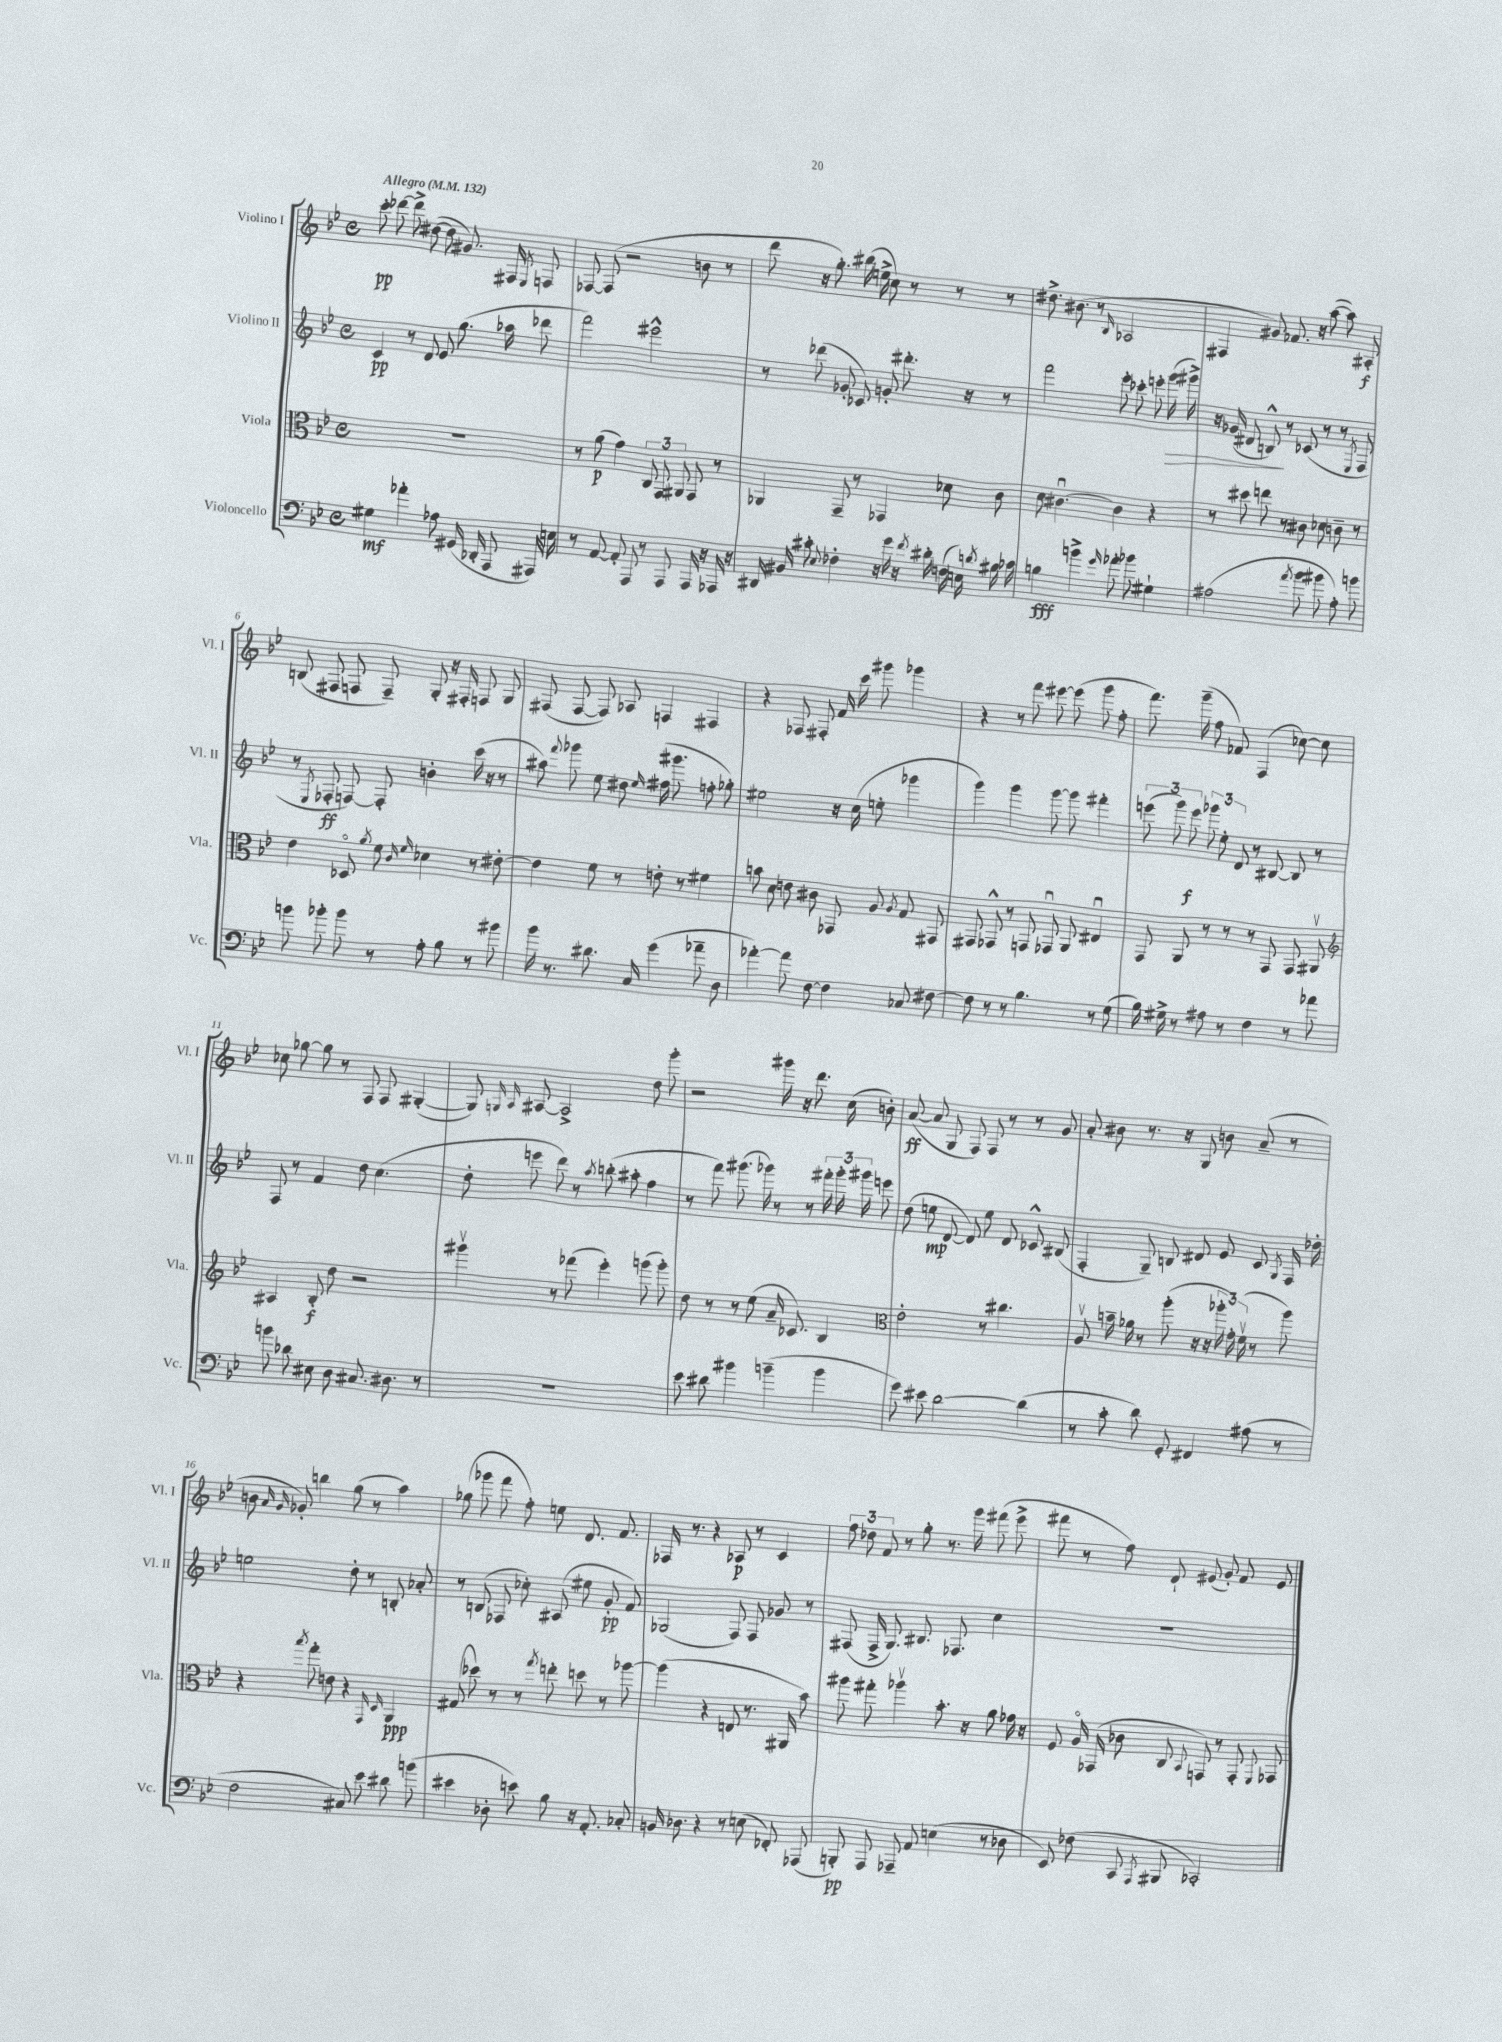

**kern	**dynam	**kern	**dynam	**kern	**dynam	**kern	**dynam
*part4	*part4	*part3	*part3	*part2	*part2	*part1	*part1
*staff4	*staff4	*staff3	*staff3	*staff2	*staff2	*staff1	*staff1
*I"Violoncello	*	*I"Viola	*	*I"Violino II	*	*I"Violino I	*
*I'Vc.	*	*I'Vla.	*	*I'Vl. II	*	*I'Vl. I	*
*clefF4	*	*clefC3	*	*clefG2	*	*clefG2	*
*k[b-e-]	*	*k[b-e-]	*	*k[b-e-]	*	*k[b-e-]	*
*M4/4	*	*M4/4	*	*M4/4	*	*M4/4	*
*met(c)	*	*met(c)	*	*met(c)	*	*met(c)	*
*MM132	*	*MM132	*	*MM132	*	*MM132	*
=1	=1	=1	=1	=1	=1	=1	=1
!	!	!	!	!	!	!LO:TX:a:B:t=Allegro	!
4G#X\	mf	1r	.	4c/	pp	8ccc'\	pp
.	.	.	.	.	.	[8ddd-X\	.
4a-X'\	.	.	.	8r	.	8ddd-^\]	.
.	.	.	.	8d/	.	([8dd#X\	.
8A-X\	.	.	.	8e-/	.	8dd#\]	.
(16GG#X/	.	.	.	(8.gg\	.	8.g#X/)	.
16DD-X'/	.	.	.	.	.	.	.
8AAA/	.	.	.	.	.	.	.
.	.	.	.	16aa-X\	.	16F#X/	.
.	.	.	.	.	.	8qE-/	.
16AAA#X/)	.	.	.	8ddd-X\	.	8Fn/	.
16En\	.	.	.	.	.	.	.
=2	=2	=2	=2	=2	=2	=2	=2
8r	.	8r	.	2fff\)	.	[8F-X/	.
[8AA/	.	(8a\	p	.	.	(8F-/]	.
8AA'/]	.	4g\)	.	.	.	2r	.
8AAA/	.	.	.	.	.	.	.
8r	.	12C/	.	2eee#X^^\	.	.	.
.	.	12GG/	.	.	.	.	.
8AAA/	.	.	.	.	.	.	.
.	.	12AA#X/	.	.	.	.	.
16AAA/	.	8GG/	.	.	.	8bn\	.
16r	.	.	.	.	.	.	.
16AAA-X/	.	8r	.	.	.	8r	.
16r	.	.	.	.	.	.	.
=3	=3	=3	=3	=3	=3	=3	=3
16DD#X/	.	4AA-X/	.	8r	.	8ddd\	.
16BB#X/	.	.	.	.	.	.	.
8c#X'\	.	.	.	(8ddd-X\	.	16r	.
.	.	.	.	.	.	8.gg'\)	.
8qqE-/	.	.	.	.	.	.	.
4F-X'\	.	8GG~/	.	8g-X'/	.	.	.
.	.	8r	.	8c-X/)	.	(16bb#X\	.
.	.	.	.	.	.	16een^\	.
16r	.	4GG-X/	.	8gn'/	.	8cc\)	.
16g\	.	.	.	.	.	.	.
16r	.	.	.	8.ddd#X'\	.	8r	.
8qf/	.	.	.	.	.	.	.
16d#X'\	.	.	.	.	.	.	.
(16Fn\	.	8d-X\	.	.	.	8r	.
16En\)	.	.	.	16r	.	.	.
8qdn/	.	.	.	.	.	.	.
16B#X\	.	8c\	.	8r	.	8r	.
16c-X\	.	.	.	.	.	.	.
=4	=4	=4	=4	=4	=4	=4	=4
4Bn\	fff	8d\	.	2fff\	.	8.dd#X^\	.
.	.	[4.c#Xu\	.	.	.	.	.
.	.	.	.	.	.	(8.b#X\	.
4bn^\	.	.	.	.	.	.	.
.	.	.	.	.	.	8r	.
16qqg/	.	.	.	.	.	16qqB-/	.
8a-X'\	.	4c#\]	.	8eee-'\	.	2A-X/	.
8b-X\	.	.	.	8ccc-X'\	.	.	.
4G#X`\	.	4r	.	8eeen'\	.	.	.
!	!	!	!	!	!LO:HP:b	!	!
.	.	.	.	(16ggg\	>	.	.
.	.	.	.	16ggg#X^\)	.	.	.
=5	=5	=5	=5	=5	=5	=5	=5
(2A#X\	.	8r	.	16r	.	4F#X/	.
.	.	.	.	(16g-X/	.	.	.
.	.	8dd#X\	.	8d#X/	.	.	.
.	.	8een\	.	8Bn^^/)	.	8g#X/)	.
.	.	8r	.	8r	]	8.f-X/	.
8qa/	.	.	.	.	.	.	.
8b-\	.	8c#X\	.	(8c-X/	.	.	.
.	.	.	.	.	.	16r	.
8b#X\	.	8d-X\	.	8r	.	([8aa\	.
8A#'\)	.	8cn~\	.	8r	.	8aa\])	.
.	.	.	.	8qE-/	.	.	.
8bn\	.	8r	.	8F/	.	8A#X'/	f
!!LO:LB:g=z
=6	=6	=6	=6	=6	=6	=6	=6
8bn\	.	4e-\	.	8r	.	(8Bn/	.
.	.	.	.	8qE-/	.	.	.
8b-X'\	.	.	.	8F-X'/	ff	8F#X/	.
8b-\	.	8D-X/	.	[8Fn/)	.	8Fn/	.
.	.	8qa/	.	.	.	.	.
8r	.	8f\	.	8F'/]	.	8F~/)	.
.	.	16qqc/	.	.	.	.	.
.	.	16qqf/	.	.	.	.	.
8A'\	.	4d-X\	.	4bn'\	.	8G'/	.
8B-\	.	.	.	.	.	16r	.
.	.	.	.	.	.	16F#X'/	.
8r	.	8r	.	(16ccc\	.	8Fn/	.
.	.	.	.	16r	.	.	.
8b#X\	.	[8e#X'\	.	8r	.	8G/	.
=7	=7	=7	=7	=7	=7	=7	=7
16b-\	.	4e#\]	.	8aa#X\)	.	(8F#X/	.
8.r	.	.	.	.	.	.	.
.	.	.	.	8qqfff/	.	.	.
.	.	.	.	8ggg-X\	.	[8F#/	.
8.d#X\	.	8f\	.	8ee-\	.	8F#/])	.
.	.	8r	.	8dd#X\	.	8A-X/	.
16C/	.	.	.	.	.	.	.
.	.	.	.	16qqee-/	.	.	.
(4g\	.	8en'\	.	(16ff#X\	.	4Fn/	.
.	.	.	.	8.ggg#X\	.	.	.
.	.	8r	.	.	.	.	.
8a-X~\	.	4f#X\	.	8ffn'\	.	4F#X/	.
8D\	.	.	.	8gg-X'\)	.	.	.
=8	=8	=8	=8	=8	=8	=8	=8
[4a-X'\)	.	8bn\	.	2ee#X\	.	4r	.
.	.	8d\	.	.	.	.	.
8a-\]	.	8en\	.	.	.	8F-X/	.
[8F\	.	8c#X\	.	.	.	8F#X'/	.
4F\]	.	8GG-X/	.	16r	.	16f/	.
.	.	.	.	(16cc\	.	16ccc\	.
.	.	8A/	.	8een'\	.	8ggg#X\	.
.	.	8qA/	.	.	.	.	.
8C-X/	.	8G/	.	4ggg-X\	.	4ggg-X\	.
[8F#X\	.	8GG#X/	.	.	.	.	.
=9	=9	=9	=9	=9	=9	=9	=9
8F#\]	.	8GG#X/	.	4ggg\)	.	4r	.
8r	.	8GG-X^^/	.	.	.	.	.
8r	.	8r	.	4ggg\	.	8r	.
4.B-\	.	8GGn/	.	.	.	8fff\	.
.	.	8GG-Xu/	.	[8ggg\	.	[8eee#X\	.
.	.	8AA/	.	8ggg\]	.	(8eee#\]	.
8r	.	4E#Xu/	.	4fff#X'\	.	8ggg\	.
(8G\	.	.	.	.	.	8ff'\	.
=10	=10	=10	=10	=10	=10	=10	=10
16B-\)	.	8GG/	.	(12eeen\	.	8.fff\)	.
16G#X^\	.	.	.	.	.	.	.
.	.	.	.	12ggg\)	.	.	.
8r	.	8AA/	.	.	.	.	.
.	.	.	.	12eee\	f	.	.
.	.	.	.	.	.	(16ggg~\	.
8A#X\	.	8r	.	12ggg-X\	.	8ff\	.
.	.	.	.	12ee-'\	.	.	.
8r	.	8r	.	.	.	8f-X/)	.
.	.	.	.	12d/	.	.	.
4F\	.	8r	.	8r	.	(4F/	.
.	.	8GG/	.	[8B#X/	.	.	.
8r	.	8GG/	.	8B#/]	.	[8cc-X\)	.
8a-X\	.	8AA#Xv/	.	8r	.	8cc-\]	.
!!LO:LB:g=z
=11	=11	=11	=11	=11	=11	=11	=11
*	*	*clefG2	*	*	*	*	*
8bn\	.	4A#X/	.	8F/	.	8cc-X\	.
8d-X\	.	.	.	8r	.	[8gg-X\	.
8E#X\	.	8B-'/	f	4f/	.	8gg-\]	.
8D\	.	8dd\	.	.	.	8r	.
8.C#X/	.	2r	.	8dd\	.	8F/	.
.	.	.	.	(4.cc\	.	8F/	.
8.D#X\	.	.	.	.	.	.	.
.	.	.	.	.	.	([4G#X'/	.
8r	.	.	.	.	.	.	.
=12	=12	=12	=12	=12	=12	=12	=12
1r	.	4ggg#Xv\	.	8dd'\	.	8G#/])	.
.	.	.	.	.	.	16qqGn/	.
.	.	.	.	.	.	16qqA/	.
.	.	.	.	8eeen\	.	[8A#X/	.
.	.	8r	.	8ddd\)	.	2A#^/]	.
.	.	(8fff-X\	.	8r	.	.	.
.	.	.	.	8qaa/	.	.	.
.	.	4eee-'\)	.	(8bbn'\	.	.	.
.	.	.	.	8aa#X'\	.	.	.
.	.	(8gggn\	.	4ff\	.	8dd\	.
.	.	8ggg'\)	.	.	.	8ggg'\	.
=13	=13	=13	=13	=13	=13	=13	=13
8e-\	.	8dd\	.	8r	.	2r	.
8d#X\	.	8r	.	8fff\)	.	.	.
4b#X\	.	8r	.	(8.ggg#X\	.	.	.
.	.	(8ee-\	.	.	.	.	.
.	.	.	.	16ggg-X\)	.	.	.
(4bn~\	.	16a~/	.	8r	.	16ggg#X\	.
.	.	8.c-X/)	.	.	.	16r	.
.	.	.	.	8r	.	8.ddd\	.
4b\	.	4B-/	.	24fff#X'\	.	.	.
.	.	.	.	24ggg-'\	.	.	.
.	.	.	.	.	.	(16cc\	.
.	.	.	.	24ggg#X\	.	.	.
.	.	.	.	8eeen\	.	8bn'\)	.
=14	=14	=14	=14	=14	=14	=14	=14
*	*	*clefC3	*	*	*	*	*
8g\)	.	2e-'\	.	(8dd\	.	([8a/	ff
8e#X\	.	.	.	8een\	mp	8a/]	.
[2d\	.	.	.	[8d/	.	8G/	.
.	.	.	.	8d/])	.	8F/)	.
.	.	8r	.	8ee\	.	8F/	.
.	.	4.cc#X\	.	8d/	.	8r	.
(4d\]	.	.	.	8c-X^^/	.	8r	.
.	.	.	.	(8B#X/	.	8g/	.
=15	=15	=15	=15	=15	=15	=15	=15
8r	.	8Av/	.	4F'/	.	8a'/	.
8c'\	.	16bn~\	.	.	.	8b#X\	.
.	.	16a-X\	.	.	.	.	.
8d\)	.	8r	.	8G~/)	.	8.r	.
8GG'/	.	(8aa'\	.	8Bn/	.	.	.
.	.	.	.	.	.	16r	.
4FF#X/	.	16r	.	8d#X/	.	8G/	.
.	.	16r	.	.	.	.	.
.	.	24aa-X'\	.	8e-/	.	8bn\	.
.	.	24g'\)	.	.	.	.	.
.	.	(24fv\	.	.	.	.	.
(8A#X\	.	8r	.	8c/	.	(8a~/	.
.	.	.	.	8qG/	.	.	.
8r	.	8aa-\)	.	16F/	.	8r	.
.	.	.	.	16dd-X'\	.	.	.
!!LO:LB:g=z
=16	=16	=16	=16	=16	=16	=16	=16
2F\	.	4r	.	2een\	.	8bn\	.
.	.	.	.	.	.	16qqa/	.
.	.	.	.	.	.	16qqg/	.
.	.	.	.	.	.	8g-X'/)	.
.	.	8qbb-/	.	.	.	.	.
.	.	8gg'\	.	.	.	4bbn\	.
.	.	8en\	.	.	.	.	.
8C#X/)	.	4r	.	8dd'\	.	(8gg\	.
8e-\	.	.	.	8r	.	8r	.
.	.	16qqGG/	.	.	.	.	.
.	.	16qqD/	.	.	.	.	.
8d#X\	.	4AA/	ppp	8Bn'/	.	4aa\)	.
(8bn\	.	.	.	8a-X'/	.	.	.
=17	=17	=17	=17	=17	=17	=17	=17
4e#X\	.	(8G#X/	.	8r	.	(8gg-X\	.
.	.	8dd-X\)	.	(8Bn/	.	8ggg-X\	.
8D-X'\	.	8r	.	8F-X/	.	8fff\	.
8en\)	.	8r	.	8cc-X'\)	.	8ff'\)	.
.	.	8qgg/	.	.	.	.	.
8B-\	.	8een'\	.	(8A#X/	.	8een\	.
16r	.	8ddn\	.	8ee#X\	.	8.d/	.
8.AA'/	.	.	.	.	.	.	.
.	.	8r	.	8g'/	pp	.	.
.	.	.	.	.	.	8.f/	.
8C-X'/	.	[8aa-X\	.	8f/)	.	.	.
=18	=18	=18	=18	=18	=18	=18	=18
16BBn/	.	(4aa-\]	.	(2G-X/	.	16F-X/	.
8.D-X\	.	.	.	.	.	8.r	.
4r	.	4r	.	.	.	4r	.
8r	.	8En/	.	8F/)	.	8A-X/	p
(8En\	.	8.r	.	8F/	.	8r	.
8FF-X'/)	.	.	.	8g-X/	.	4c/	.
.	.	16AA#X/	.	.	.	.	.
(8AAA-X/	.	8b-\)	.	8r	.	.	.
=19	=19	=19	=19	=19	=19	=19	=19
8BBBn'/)	pp	8aa#X\	.	(8F#X/	.	12ff\	.
.	.	.	.	.	.	12dd-X\	.
8AAA/	.	8gg#X'\	.	16F#^/	.	.	.
.	.	.	.	.	.	12f/	.
.	.	.	.	8.G/)	.	.	.
8AAA-X~/	.	4aa-Xv\	.	.	.	8r	.
8AA/	.	.	.	8.B#X/	.	8gg'\	.
(4En\	.	8.b-'\	.	.	.	8.r	.
.	.	.	.	8.F-X/	.	.	.
.	.	16r	.	.	.	16ggg\	.
8r	.	8a\	.	4cc\	.	(8fff#X\	.
8D-X\	.	16g-X\	.	.	.	8eee-^\	.
.	.	16r	.	.	.	.	.
=20	=20	=20	=20	=20	=20	=20	=20
8EE-/)	.	8F/	.	1r	.	8fff#X\	.
(8F-X\	.	16A/	.	.	.	8r	.
.	.	(16GG-X/	.	.	.	.	.
8CC/	.	8c-X\	.	.	.	8ff\)	.
8qAAA/	.	.	.	.	.	.	.
8BBB#X/	.	8C/	.	.	.	8d`/	.
.	.	8qqBB-/	.	.	.	.	.
2CC-X'/)	.	8GGn/)	.	.	.	(8e#X/	.
.	.	8r	.	.	.	8g'/)	.
.	.	8GG'/	.	.	.	8f/	.
.	.	8qqFF/	.	.	.	.	.
.	.	8GG-X/	.	.	.	8e#/	.
==	==	==	==	==	==	==	==
*-	*-	*-	*-	*-	*-	*-	*-
